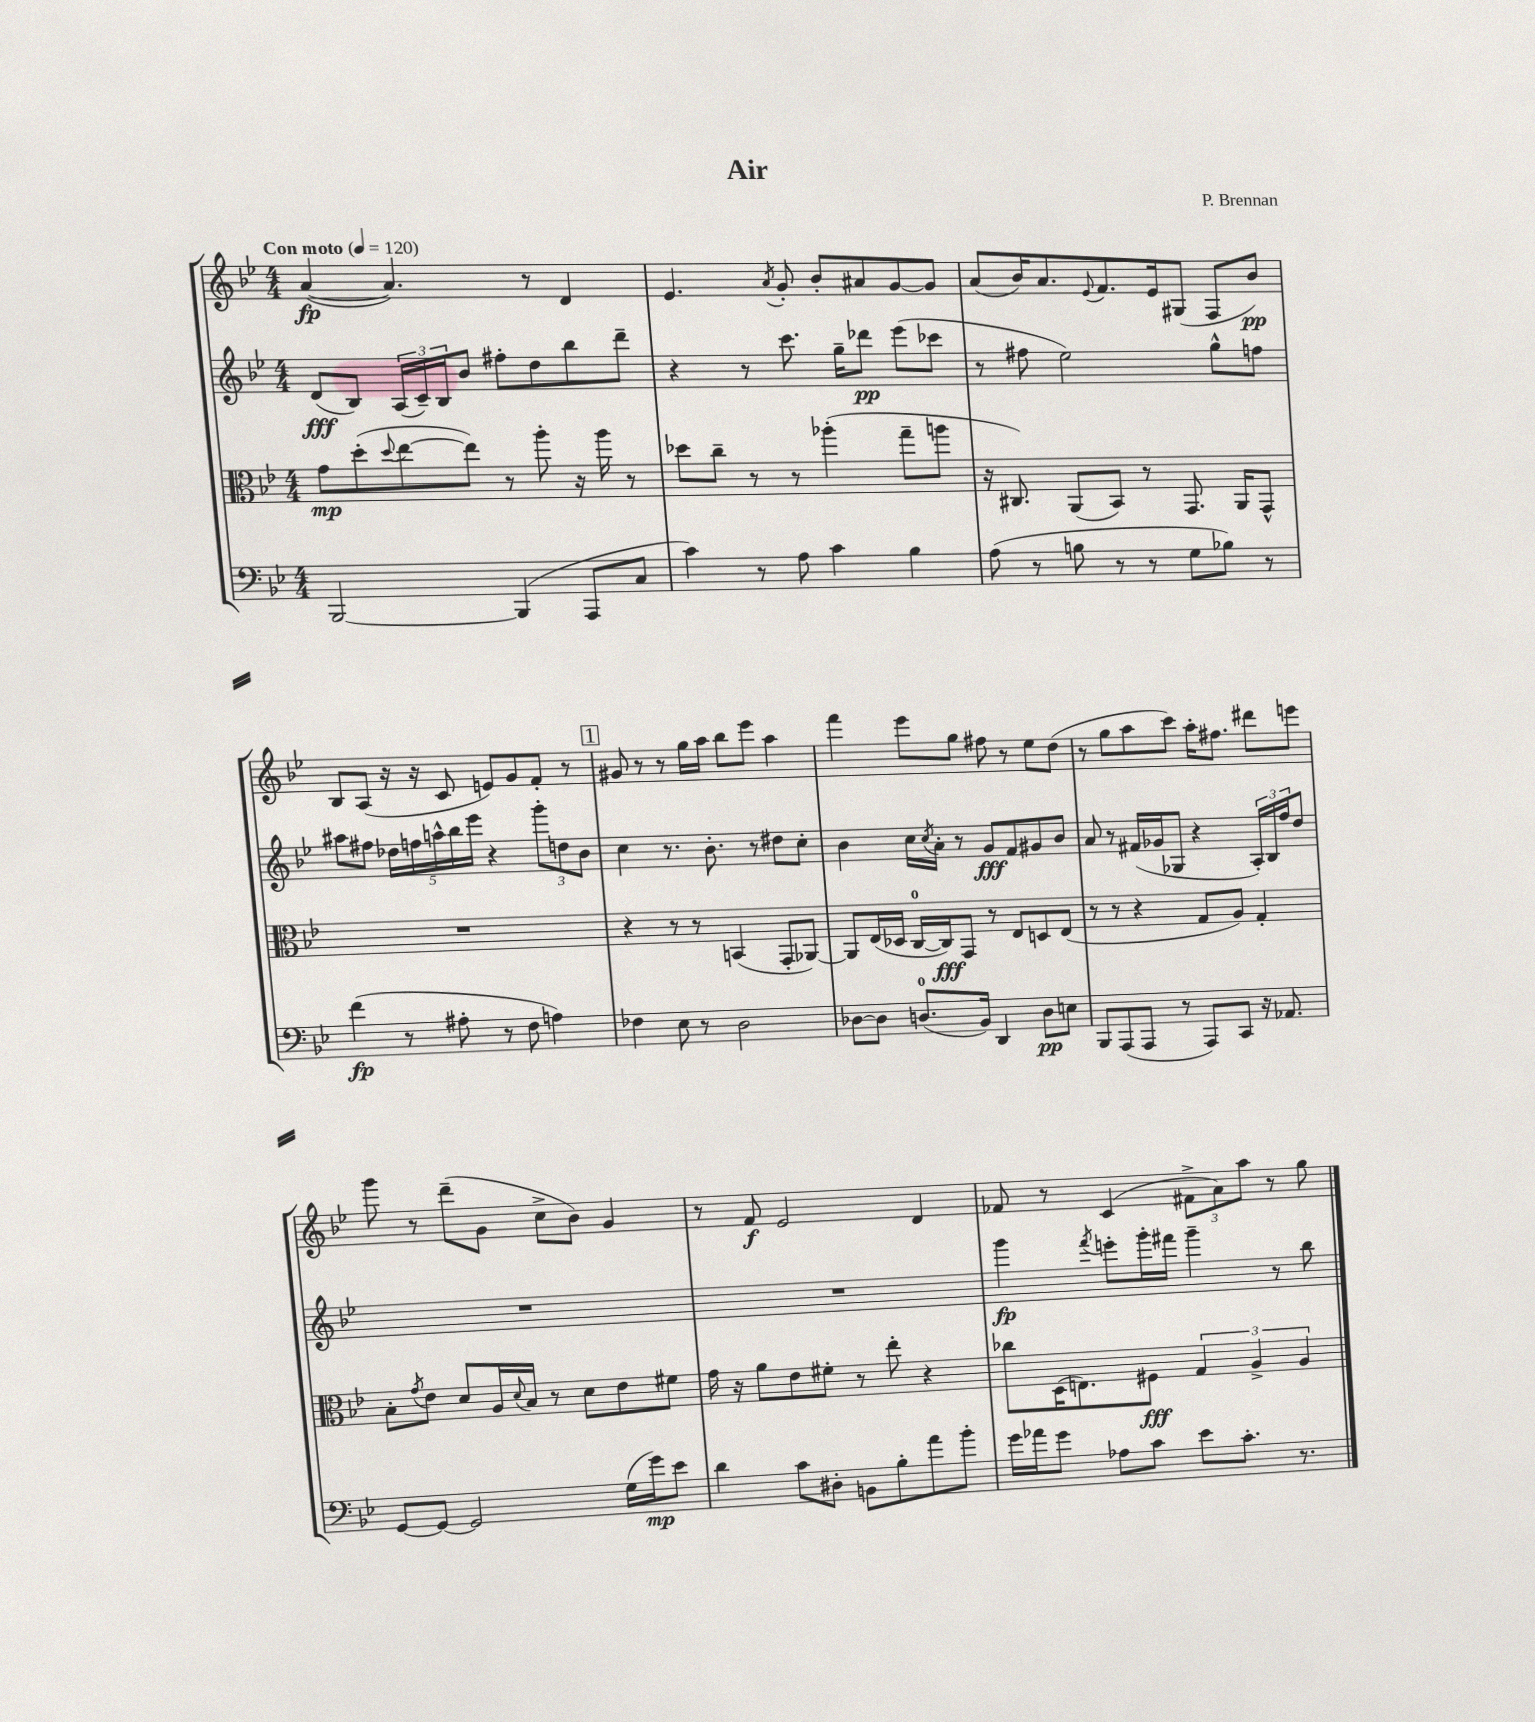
\header { title = "Air" composer = "P. Brennan" }
<<
\new StaffGroup <<
\new Staff = "s0" {
    \clef treble \key bes \major \numericTimeSignature \time 4/4 \tempo "Con moto" 4 = 120
    a'4~\fp( a'4.) r8 d'4 |
    ees'4. \acciaccatura { a'8 } g'8-. bes'8-. ais'8 g'8~ g'8 |
    a'8( bes'16) a'8. \appoggiatura { ees'8 } f'8. ees'16 gis8( f8 bes'8\pp) |
    bes8 a8( r16 r16 c'8 e'8) g'8 f'8-. r8 |
    \mark \markup { \box "1" } gis'8 r8 r8 g''16 a''16 bes''8 ees'''8 a''4 |
    f'''4 ees'''8 g''8 fis''8 r8 ees''8 d''8( |
    r8 g''8 a''8 c'''8) a''16-. fis''8. dis'''8 e'''8 |
    g'''8 r8 d'''8--( g'8 c''8-> bes'8) g'4 |
    r8 f'8\f ees'2 d'4 |
    fes'8 r8 c'4( \tuplet 3/2 { fis'8-> a'8) a''8 } r8 g''8 \bar "|." |
}
\new Staff = "s1" {
    \clef treble \key bes \major \numericTimeSignature \time 4/4
    d'8\fff( bes8) \tuplet 3/2 { a16( c'16--) bes16 } bes'8 fis''8-. d''8 bes''8 d'''8-- |
    r4 r8 c'''8. g''16-- des'''8\pp ees'''8( ces'''8 |
    r8 fis''8 ees''2) g''8-^ f''8 |
    ais''8 fis''8 \tuplet 5/4 { des''16 f''16 a''16-^ bes''16 ees'''16 } r4 \tuplet 3/2 { g'''8-. d''8 bes'8 } |
    \mark \markup { \box "1" } c''4 r8. bes'8.-. r8 dis''8 c''8-. |
    bes'4 c''16 \acciaccatura { c''8 } a'16-. r8 g'8\fff f'8 gis'8 bes'8 |
    a'8 r8 fis'16( ges'16 ges8 r4 \tuplet 3/2 { a16-.) bes16 f''16 } d''8 |
    R1 |
    R1 |
    g'''4\fp \acciaccatura { f'''8 } e'''8-. g'''16-. fis'''16 g'''4-- r8 bes''8 \bar "|." |
}
\new Staff = "s2" {
    \clef alto \key bes \major \numericTimeSignature \time 4/4
    g'8\mp d''8-.( \appoggiatura { d''8 } ees''8~ ees''8) r8 a''8-. r16 a''16 r8 |
    des''8 c''8-- r8 r8 aes''4-.( g''8-- a''8 |
    r16 cis8.) a,8( bes,8) r8 g,8. a,16 g,8-^ |
    R1 |
    \mark \markup { \box "1" } r4 r8 r8 b,4( g,8-. aes,8~) |
    aes,8 ees16( des16 c16-0~ c16\fff) g,8 r8 ees8 d8 ees8( |
    r8 r8 r4 g8 a8) g4-. |
    bes8-. \acciaccatura { g'8 } ees'8 d'8 a16 \appoggiatura { d'8 } bes16 r8 d'8 ees'8 fis'8 |
    g'16 r16 a'8 ees'8 fis'8-. r8 ees''8-. r4 |
    ces''8 d16( e8.) fis8\fff \tuplet 3/2 { g4 a4-> a4 } \bar "|." |
}
\new Staff = "s3" {
    \clef bass \key bes \major \numericTimeSignature \time 4/4
    bes,,2~ bes,,4( a,,8 c8 |
    c'4) r8 a8 c'4 bes4 |
    a8( r8 b8 r8 r8 g8 bes8) r8 |
    f'4\fp( r8 ais8-. r8 f8 a4) |
    \mark \markup { \box "1" } fes4 ees8 r8 d2 |
    des8~ des8 d8.-0( bes,16) d,4 d8\pp e8 |
    bes,,8 a,,8( a,,8 r8 a,,8) c,8 r16 aes,8. |
    g,8~ g,8~ g,2 g16( g'16\mp) ees'8 |
    d'4 c'8 dis8-. b,8 bes8-. a'8 bes'8-. |
    g'16 aes'16 g'8 aes8 c'8 ees'8 c'8.-. r8. \bar "|." |
}
>>
>>
\layout { \context { \Score \remove "Bar_number_engraver" } }
